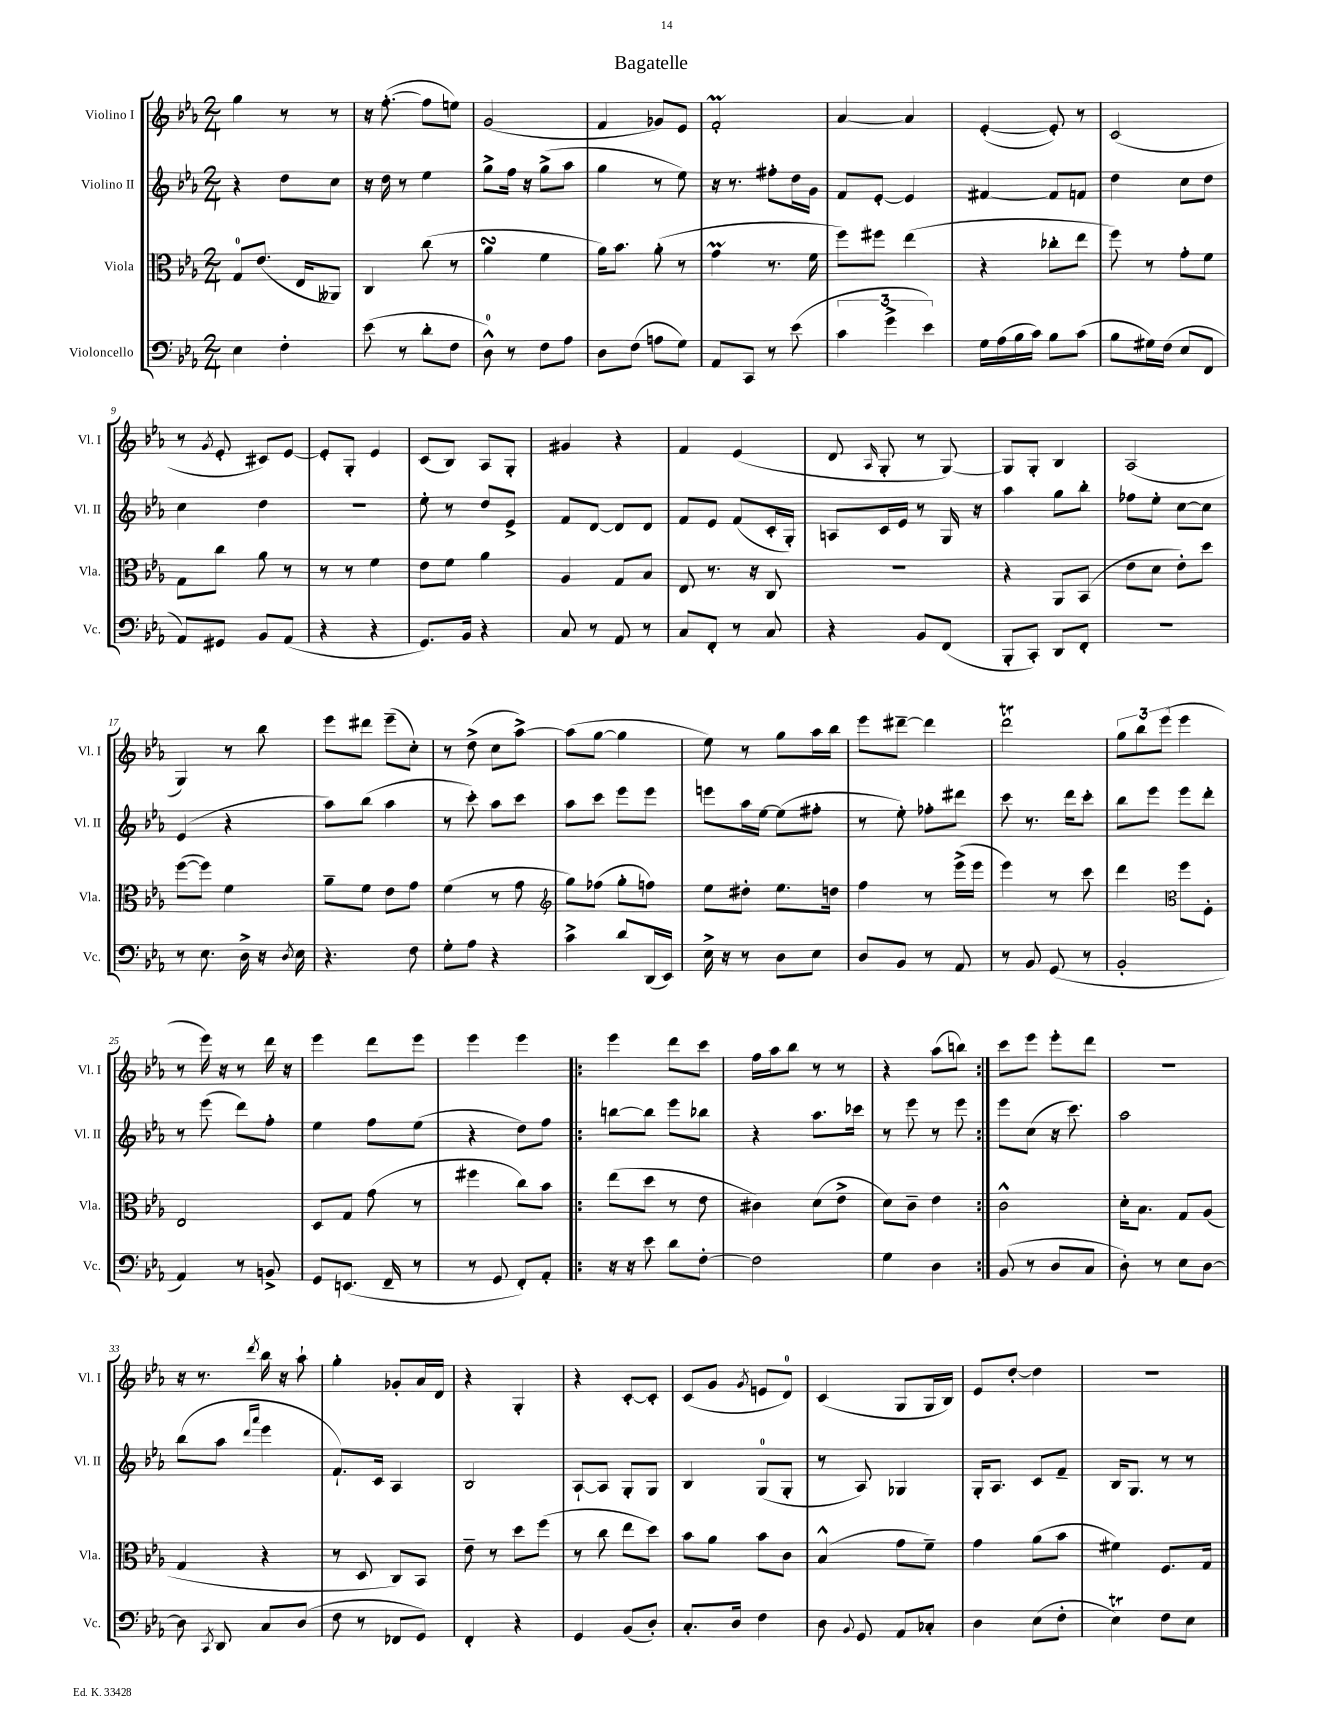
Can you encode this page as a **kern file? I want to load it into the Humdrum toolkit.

**kern	**kern	**kern	**kern
*staff4	*staff3	*staff2	*staff1
*clefF4	*clefC3	*clefG2	*clefG2
*k[b-e-a-]	*k[b-e-a-]	*k[b-e-a-]	*k[b-e-a-]
*M2/4	*M2/4	*M2/4	*M2/4
4E-	8G	4r	4gg
.	(8.e-	.	.
4F'	.	8dd	8r
.	16E-	.	.
.	8AA--)	8cc	8r
=	=	=	=
(8e-	4C	16r	16r
.	.	16dd	([8.ff'
8r	.	8r	.
8d'	(8cc	4ee-	8ff]
8F	8r	.	8ee)
=	=	=	=
8D^^)	4a-	8gg^	(2g
8r	.	16ff	.
.	.	16r	.
8F	4f	(8gg^	.
8A-	.	8aa-	.
=	=	=	=
8D	16a-)	4gg	4f
.	8.b-	.	.
(8F	.	.	.
8A	(8a-'	8r	8g-)
8G)	8r	8ee-)	8e-
=	=	=	=
8AA-	4g	16r	2f'
.	.	8.r	.
8CC	.	.	.
8r	8.r	8ff#'	.
(8e-	.	16dd	.
.	16f	16g	.
=	=	=	=
6c	8ff)	8f	[4a-
.	8ff#	[8e-'	.
6g^	.	.	.
.	(4ee-	4e-]	4a-]
6e-)	.	.	.
=	=	=	=
16G	4r	[4f#	([4e-'
(16A-	.	.	.
16B-	.	.	.
16c)	.	.	.
8B-	8cc-'	8f#]	8e-'])
(8c	8ee-	8f	8r
=	=	=	=
8B-	8ff)	4dd	(2c
16G#)	8r	.	.
(16F	.	.	.
8E-	8g'	8cc	.
8FF	8f	8dd	.
=	=	=	=
8AA-)	8G	4cc	8r
.	.	.	8qg
8GG#	8cc	.	8e-'
8BB-	8a-	4dd	8c#)
(8AA-	8r	.	[8e-
=	=	=	=
4r	8r	2r	8e-']
.	8r	.	8G'
4r	4f	.	4e-
=	=	=	=
8.GG)	8e-	8ee-'	(8c
.	8f	8r	8B-)
16BB-	.	.	.
4r	4a-	8dd	8A-
.	.	8e-^	8G'
=	=	=	=
8C	4A-	8f	4g#
8r	.	[8d	.
8AA-	8G	8d]	4r
8r	8B-	8d	.
=	=	=	=
8C	8E-	8f	4f
8FF'	8.r	8e-	.
8r	.	(8f	(4e-
.	16r	.	.
8C	8C	16c'	.
.	.	16G')	.
=	=	=	=
4r	2r	8A	8d
.	.	.	16qqA-
.	.	16c	8G'
.	.	16e-	.
8BB-	.	8r	8r
(8FF	.	16G	[8G)
.	.	16r	.
=	=	=	=
8BBB-'	4r	4aa-	8G]
8CC')	.	.	8G'
8DD	8AA-	8gg	4B-
8FF'	(8BB-	8bb-'	.
=	=	=	=
2r	8e-	8ff-	(2A-
.	8d	8ee-'	.
.	8e-')	[8cc	.
.	8dd	8cc]	.
=	=	=	=
8r	([8ff	(4e-	4G)
8.E-	8ff])	.	.
.	4f	4r	8r
16D^	.	.	.
16r	.	.	8bb-
8qD	.	.	.
16E-	.	.	.
=	=	=	=
4.r	8a-~	8aa-)	8eee-
.	8f	(8bb-	8ddd#
.	8e-	4aa-	(8eee-~
8F	8g	.	8cc')
=	=	=	=
8G'	(4f	8r	8r
8A-	.	8ccc')	(8dd^
4r	8r	8aa-	8cc
.	8g	8ccc	[8aa-^)
=	=	=	=
*	*clefG2	*	*
4c^	8gg)	8aa-	(8aa-]
.	(8ff-	8ccc	[8gg
8d	8gg'	8eee-	4gg]
(16DD	8ff)	8eee-	.
16EE-)	.	.	.
=	=	=	=
16E-^	8ee-	8eee	8ee-)
16r	.	.	.
8r	8dd#'	16aa-	8r
.	.	[16ee-	.
8D	8.ee-	(8ee-]	8gg
8E-	.	8ff#'	16aa-
.	16dd	.	16bb-
=	=	=	=
8D	4ff	8r	8eee-
8BB-	.	8ee-')	[8ddd#~
8r	8r	8ff-'	4ddd#]
8AA-	(16eee-^	8ddd#	.
.	16eee-	.	.
=	=	=	=
8r	4eee-)	8ccc	2ddd
8BB-	.	8.r	.
(8GG	8r	.	.
.	.	16ddd	.
8r	8ccc	8ccc'	.
=	=	=	=
2BB-'	4ddd	8bb-	12gg
.	.	.	12bb-
.	.	8eee-	.
.	.	.	(12eee-
*	*clefC3	*	*
.	8ff	8eee-	4eee-
.	8F'	8ddd'	.
=	=	=	=
4AA-)	2E-	8r	8r
.	.	(8eee-	16eee-)
.	.	.	16r
8r	.	8ddd)	8r
8BB^	.	8ff'	16ddd
.	.	.	16r
=	=	=	=
8GG	8D	4ee-	4eee-
(8.EE	8G	.	.
.	(8g	8ff	8ddd
16FF~	.	.	.
8r	8r	(8ee-	8eee-
=	=	=	=
8r	4ff#	4r	4eee-
8GG	.	.	.
8FF')	8cc)	8dd)	4eee-
8AA-'	8b-	8ff	.
=!|:	=!|:	=!|:	=!|:
16r	(8ee-	[8bb	4eee-
16r	.	.	.
8e-	8dd	8bb]	.
8d	8r	8eee-	8ddd
[8F'	8e-	8bb-	8ccc
=	=	=	=
2F]	4c#)	4r	16ff
.	.	.	16aa-
.	.	.	8bb-
.	(8d	8.aa-	8r
.	8e-^	.	8r
.	.	16ccc-	.
=	=	=	=
4G	8d)	8r	4r
.	8c~	8eee-	.
4D	4e-	8r	(8aa-
.	.	8eee-	8bb)
=:|!	=:|!	=:|!	=:|!
(8BB-	2c^^	8eee-	8ccc
8r	.	(8cc	8eee-
8D	.	16r	8eee-'
.	.	8.ccc)	.
8C	.	.	8ddd
=	=	=	=
8D')	16d'	2aa-	2r
.	8.B-	.	.
8r	.	.	.
8E-	8G	.	.
[8D	(8A-	.	.
=	=	=	=
8D]	4G	(8bb-	16r
.	.	.	8.r
8qCC	.	.	.
8DD	.	8aa-	.
.	.	16qqddd	.
.	.	16qqaaa-	8qddd
8C	4r	4eee-	16bb-
.	.	.	16r
(8D	.	.	8aa-`
=	=	=	=
8F	8r	8.f`)	4gg'
8r	8D	.	.
.	.	16c	.
8FF-	8C)	4A-	8g-'
8GG)	8BB-	.	16a-
.	.	.	16d
=	=	=	=
4FF'	8e-~	2B-	4r
.	8r	.	.
4r	8dd	.	4G'
.	(8ff	.	.
=	=	=	=
4GG	8r	[8A-`	4r
.	8cc	8A-]	.
(8BB-	8ee-	8G'	[8c'
8D')	8dd)	8G	8c']
=	=	=	=
8.C'	8b-	4B-	(8c
.	8a-	.	8g
16D	.	.	.
.	.	.	8qg
4F	8b-	(8G	8e
.	8c	8G'	8d)
=	=	=	=
8D	(4B-^^	8r	(4c
8qqBB-	.	.	.
8GG	.	8A-)	.
8AA-	8g	4G-	8G
8C-'	8f~)	.	16G
.	.	.	16B-)
=	=	=	=
4D	4g	16G'	8e-
.	.	8.A-	.
.	.	.	[8dd'
(8E-	(8a-	8c	4dd]
8F'	8b-	8f~	.
=	=	=	=
4E-)	4f#)	16B-	2r
.	.	8.G	.
8F	8.F	8r	.
8E-	.	8r	.
.	16G	.	.
==	==	==	==
*-	*-	*-	*-
